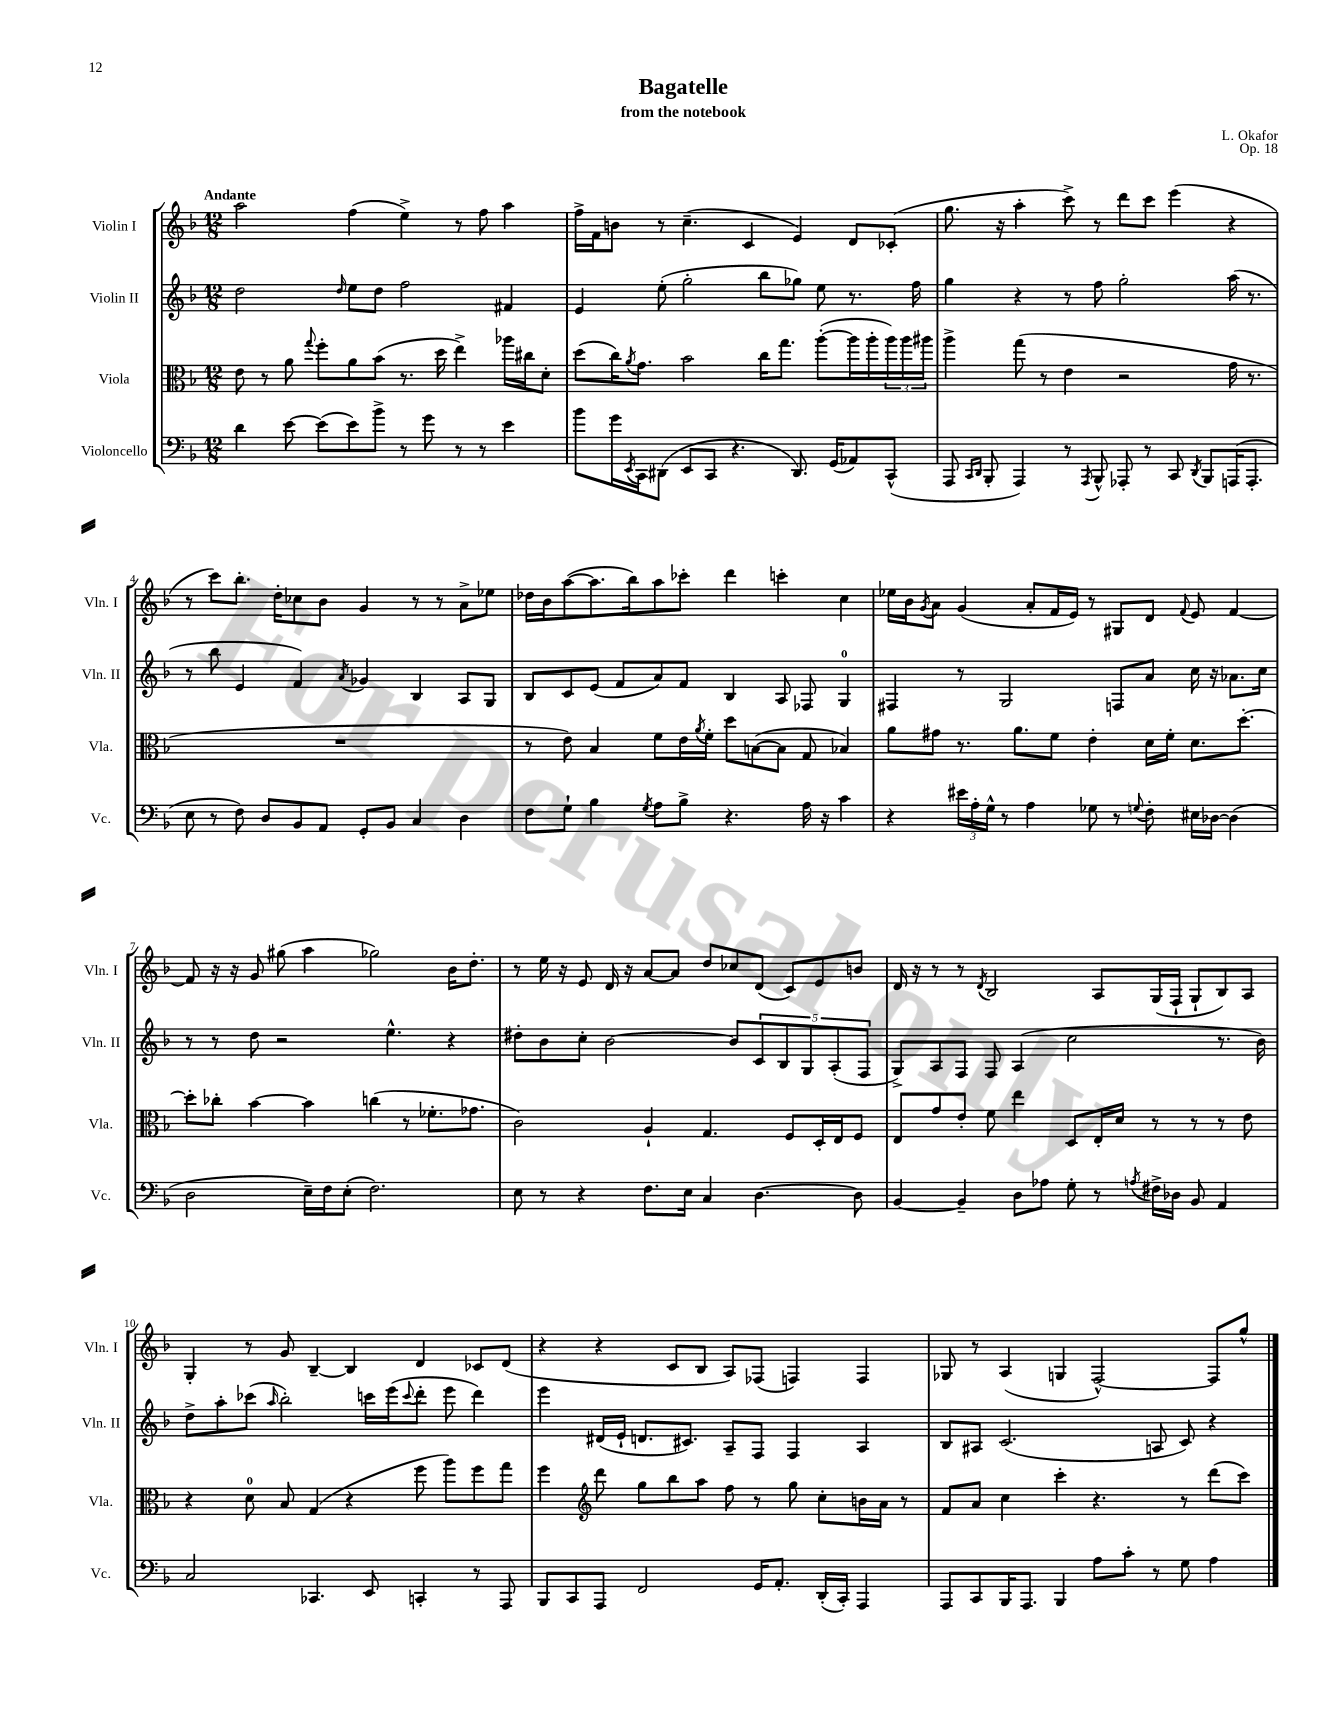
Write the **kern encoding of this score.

**kern	**kern	**kern	**kern
*part4	*part3	*part2	*part1
*staff4	*staff3	*staff2	*staff1
*I"Violoncello	*I"Viola	*I"Violin II	*I"Violin I
*I'Vc.	*I'Vla.	*I'Vln. II	*I'Vln. I
*clefF4	*clefC3	*clefG2	*clefG2
*k[b-]	*k[b-]	*k[b-]	*k[b-]
*M12/8	*M12/8	*M12/8	*M12/8
=1	=1	=1	=1
!	!	!	!LO:TX:a:B:t=Andante
4d\	8e\	2dd\	2aa\
.	8r	.	.
[8e\	8a\	.	.
.	8qqgg/	.	.
(8e\L]	8ff'\L	.	.
.	.	16qqdd/	.
8e\)	8a\	8ee\L	(4ff\
8b-^\J	(8b-\J	8dd\J	.
8r	8.r	2ff\	4ee^\)
8g\	.	.	.
.	16dd\	.	.
8r	4ee^\)	.	8r
8r	.	.	8ff\
4e\	16aa-X\LL	4f#X/	4aa\
.	16cc#X\J	.	.
.	8d'\J	.	.
=2	=2	=2	=2
8b-\L	(8dd\L	4e/	16ff^\LL
.	.	.	16f\J
16g\L	16cc\K)	.	8bn\J
8qEE/	8qa/	.	.
16CC\J	8.g\J	.	.
(8DD#X\J	.	(8ee'\	8r
8EE/L	2b-\	2gg'\	(4.cc~\
8CC/J	.	.	.
4.r	.	.	.
.	.	.	4c/
.	16cc\KL	8bb-\L	.
.	8.gg\J	.	.
8.DD#/)	.	8gg-X\J)	4e/)
.	([8aa'\L	8ee\	.
(16GG/KL	.	.	.
8AA-X/)	16aa\L]	8.r	8d/L
.	16aa'\	.	.
(8CC^^/J	24aa\)	.	(8c-X'/J
.	24aa\	.	.
.	.	16ff\	.
.	24aa#X\JJ	.	.
=3	=3	=3	=3
8AAA/	4aa^\	4gg\	8.gg\
16qqCC/LL	.	.	.
16qqDD/JJ	.	.	.
8BBB-'/	.	.	.
.	.	.	16r
4AAA/)	(8gg\	4r	4aa'\
.	8r	.	.
8r	4e\	8r	8ccc^\)
8qAAA/	.	.	.
8BBB-^^/	.	8ff\	8r
8AAA-X'/	2r	2gg'\	8ddd\L
8r	.	.	8ccc\J
8CC/	.	.	(4eee\
8qDD/	.	.	.
8BBB-/L	.	.	.
(16AAAn/K	16g\	(16aa\	4r
8.AAA'/J	8.r	8.r	.
!!LO:LB:g=z
=4	=4	=4	=4
8E\	1.r	8r	8r
8r	.	8bb-\	8ccc\L)
8F\)	.	4e/	8.bb-'\J
8D/L	.	.	.
.	.	.	16dd'\KL
8BB-/	.	4f/)	8cc-X\
8AA/J	.	.	8b-\J
.	.	8qa/	.
8GG'/L	.	4g-X/	4g/
8BB-/J	.	.	.
4C/	.	4B-/	8r
.	.	.	8r
4D\	.	8A/L	8a^\L
.	.	8G/J	8ee-X\J
=5	=5	=5	=5
8F\L	8r	8B-/L	16dd-X\LL
.	.	.	16b-\J
8G`\J	8e\)	8c/	([8aa\
4B-\	4B-/	(8e/J	8.aa\]
.	.	8f/L	.
.	.	.	16bb-\k)
8qG/	.	.	.
8A\L	8f\L	8a/)	8aa\
8B-^\J	16e\L	8f/J	8ccc-X'\J
.	8qa/	.	.
.	16f'\JJ	.	.
4.r	8dd\L	4B-/	4ddd\
.	([8Bn\	.	.
.	8B\J]	8A/	4cccn'\
16A\	8G/	8F-X/	.
16r	.	.	.
4c\	4B-X/)	4G/	4cc\
=6	=6	=6	=6
4r	8a\L	4F#X/	16ee-X\LL
.	.	.	16b-\J
.	.	.	8qg/
.	8g#X\J	.	8a\J
24e#X\LL	8.r	8r	(4g/
24A'\	.	.	.
24G^^\JJ	.	.	.
8r	.	2G/	.
.	8.a\L	.	.
4A\	.	.	8a'/L
.	8f\J	.	16f/L
.	.	.	16e/JJ)
8G-X\	4e'\	.	8r
8r	.	8Fn/L	8G#X/L
8qqGn/	.	.	.
8F'\	16d\LL	8a/J	8d/J
.	16f'\JJ	.	.
.	.	.	8qqf/
16E#X\LL	8.d\L	16cc\	8e/
[16D-X\JJ	.	16r	.
(4D-\]	.	8.a-X\L	[4f/
.	[8.dd'\J	.	.
.	.	16cc\Jk	.
!!LO:LB:g=z
=7	=7	=7	=7
2D\	8dd'\L]	8r	8f/]
.	8cc-X'\J	8r	16r
.	.	.	16r
.	[4b-\	8dd\	8g/
.	.	2r	(8gg#X\
16E~\LL)	4b-\]	.	4aa\
16F\J	.	.	.
(8E'\J	.	.	.
2.F\)	(4ccn\	.	2gg-X\)
.	.	4.ee^^\	.
.	8r	.	.
.	8.f-X'\L	.	.
.	.	4r	16b-\KL
.	8.g-X\J	.	8.dd'\J
=8	=8	=8	=8
8E\	2c\)	8dd#X'\L	8r
8r	.	8b-\	16ee\
.	.	.	16r
4r	.	8cc'\J	8e/
.	.	[2b-\	16d/
.	.	.	16r
8.F\L	4A`/	.	[8a/L
.	.	.	8a/J]
16E\Jk	.	.	.
4C/	4.G/	.	8dd/L
.	.	8b-/L]	8cc-X/
[4.D\	.	10c/	(8d/J
.	.	10B-/	.
.	8F/L	.	8c/L)
.	.	10G/	.
.	16D'/L	.	8e/
.	.	(10A'/	.
.	16E/J	.	.
8D\]	8F/J	.	8bn/J
.	.	10F/J	.
=9	=9	=9	=9
[4BB-/	8E/L	8G^/L)	16d/
.	.	.	16r
.	8g/	8A/	8r
4BB-~/]	8e'/J	8F/J	8r
.	.	.	8qd/
.	8f\	8F/	2B-/
8D\L	4ee\	(4A/	.
8A-X\J	.	.	.
8G'\	8D/L	2cc\	.
8r	16E'/L	.	8A/L
.	16d/JJ	.	.
8qAn/	.	.	.
16F#X^\LL	8r	.	(16G/L
16D-X\JJ	.	.	16F`/JJ
8BB-/	8r	.	8G`/L
4AA/	8r	8.r	8B-/)
.	8e\	.	8A/J
.	.	16b-\)	.
!!LO:LB:g=z
=10	=10	=10	=10
2C/	4r	8dd^\L	4G'/
.	.	8aa'\	.
.	8d\	(8ccc-X\J	8r
.	.	16qqaa/	.
.	8B-/	2bb-'\)	8g/
4.CC-X/	(4G/	.	[4B-~/
.	4r	.	4B-/]
8EE/	.	16cccn\LL	.
.	.	(16eee\J	.
.	.	8qqccc/	.
4CCn'/	8ff\	8ddd'\J	4d/
.	8aa\L)	8eee\	.
8r	8ff\	4ddd\)	8c-X/L
8AAA/	8gg\J	.	(8d/J
=11	=11	=11	=11
8BBB-/L	4ff\	4eee\	4r
8CC/	.	.	.
*	*clefG2	*	*
8AAA/J	8ddd\	(16d#X/LL	4r
.	.	16e`/JJ	.
2FF/	8gg\L	8.dn/L	.
.	8bb-\	.	8c/L
.	.	8.c#X/J)	.
.	8aa\J	.	8B-/J
.	8ff\	8A~/L	8A/L)
16GG/KL	8r	8F/J	(8F-X/J
8.AA'/J	.	.	.
.	8gg\	4F/	4Fn/)
(16DD'/LL	8cc'\L	.	.
16CC'/JJ)	.	.	.
4AAA/	16bn\L	4A/	4F/
.	16a\JJ	.	.
.	8r	.	.
=12	=12	=12	=12
8AAA/L	8f/L	8B-/L	8G-X/
8CC/	8a/J	8A#X/J	8r
16BBB-/K	4cc\	(2.c/	(4A/
8.AAA/J	.	.	.
4BBB-/	4ccc'\	.	4Gn/
8A\L	4.r	.	[2F^^/)
8c'\J	.	.	.
8r	.	8An/	.
8G\	8r	8c/)	.
4A\	(8ddd\L	4r	8F/L]
.	8ccc\J)	.	8gg^^/J
==	==	==	==
*-	*-	*-	*-
